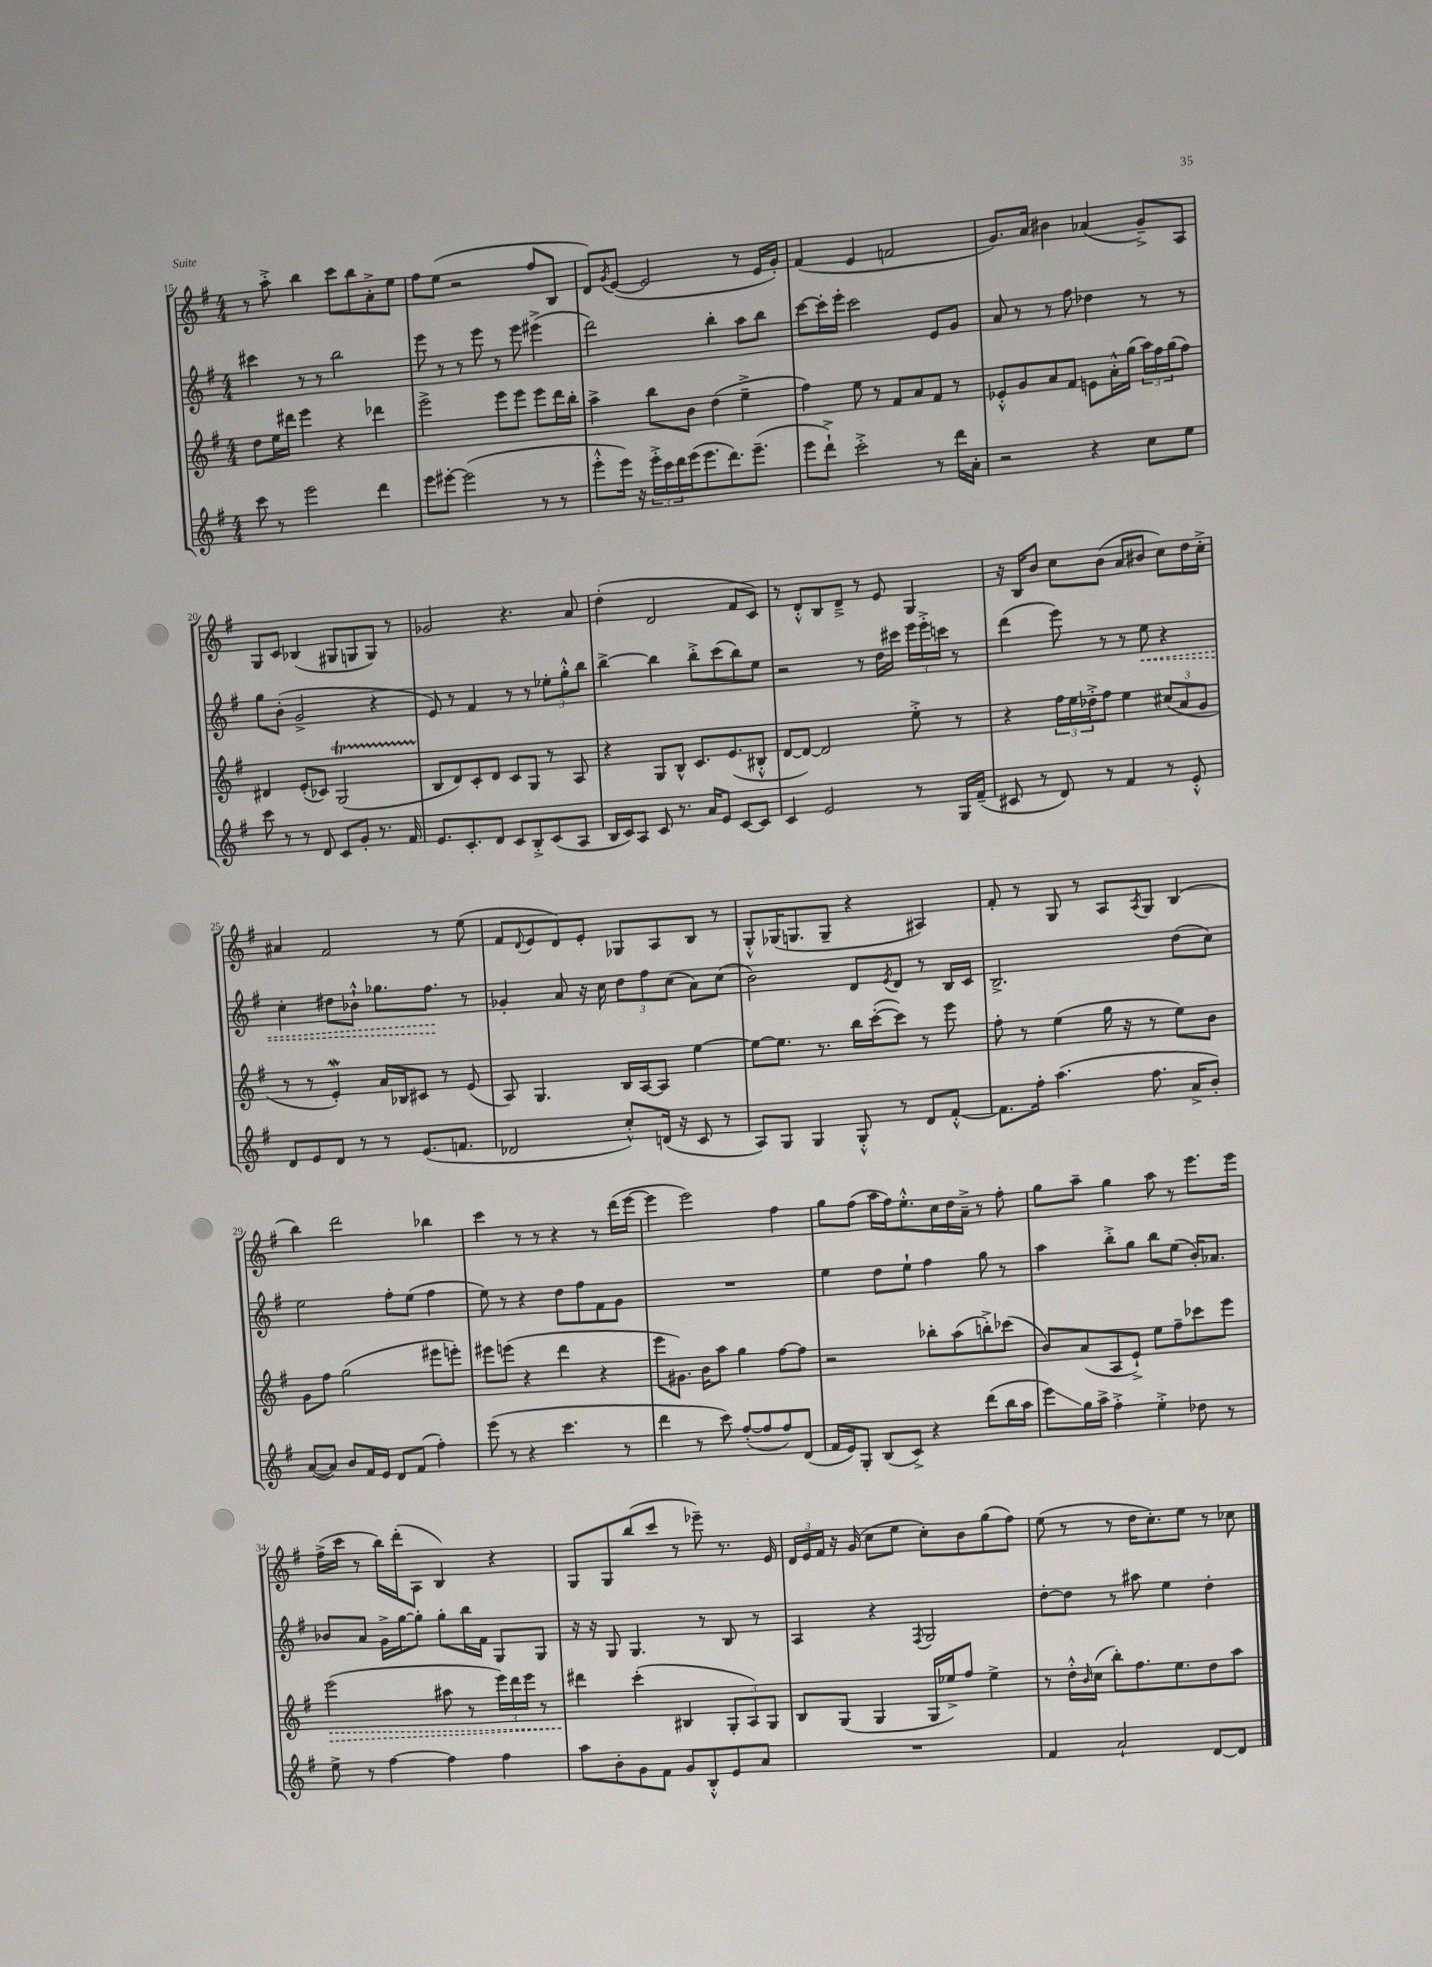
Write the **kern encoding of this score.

**kern	**kern	**kern	**kern
*staff4	*staff3	*staff2	*staff1
*clefG2	*clefG2	*clefG2	*clefG2
*k[f#]	*k[f#]	*k[f#]	*k[f#]
*M4/4	*M4/4	*M4/4	*M4/4
8ccc\	8dd\L	4ccc#\	8r
8r	16ee\L	.	8aa'^\
.	16ddd#\JJ	.	.
2eee\	4eee\	8r	4bb\
.	.	8r	.
.	4r	2bb\	8ccc\L
.	.	.	8bb\
4ddd\	4ddd-\	.	8a'^\
.	.	.	8ee\J
=	=	=	=
8eee\L	2eee^\	8eee\	8ff#\L
[8eee#'\J	.	8r	(8ee\J
(2eee#\]	.	8r	2r
.	.	8eee\	.
.	8eee\L	8r	.
.	8eee\J	8eee\	.
8r	8eee\L	(4eee#^\	8ff#/L
8r	16ddd\L	.	8B/J
.	16bb'\JJ	.	.
=	=	=	=
8eee'^^\L	4aa^\	2ddd\)	8d/L)
.	.	.	8qg/
16eee\Jk)	.	.	([8e/J
16r	.	.	.
24eee'^\LL	8bb\L	.	2e/]
24ccc\	.	.	.
24ddd\	.	.	.
(16eee\J	8b\J	.	.
8.eee\	.	.	.
.	(4dd\	4bb'\	.
8.ddd\)	.	.	.
.	4ee~^\	8aa\L	8r
(8.eee~\J	.	.	.
.	.	8bb\J	16e/LL
.	.	.	16g'/JJ)
=	=	=	=
8eee\L	4ff#\)	[8ccc\L	(4f#/
8ddd`^\J)	.	16ccc'\]L	.
.	.	16eee'\JJ	.
2ccc'^\	8ee\	2ccc\	4e/
.	8r	.	.
.	8f#/L	.	2f/
.	8a/	.	.
8r	8f#/J	8e/L	.
16ddd\LL	8r	8g/J	.
16a'\JJ	.	.	.
=	=	=	=
2r	8e-'^^/L	8a/	8.g/L)
.	8g/	8r	.
.	.	.	16a/Jk
.	8a/	8r	4b#\
.	8f#/J	8ff#\	.
4r	8e\L	4dd-\	(4a-/
.	16a'^^\L	.	.
.	(16gg\JJ	.	.
8cc\L	24aa\LL)	8r	8g~^/L)
.	24ff#\	.	.
.	(24gg\J	.	.
8ee\J	8ff#\J)	8r	8A/J
=	=	=	=
8ccc\	4d#/	8gg\L	8G/L
8r	.	(8b'\J	8c/J
8r	(8e'/L	2g^/	(4B-/
8d/	8c-/J)	.	.
8c/L	(2G/	.	8G#/L
8g'/J	.	.	8G/
8.r	.	4r	8G/J)
.	.	.	8r
16f#/	.	.	.
=	=	=	=
8.e/L	8B/L	8e/)	2g-/
.	8d/)	8r	.
8.c'/	.	.	.
.	8c'/	4f#/	.
8d/J	8d/J	.	.
8c/L	8c/L	8r	4.r
8B'^/	8G/J	8r	.
(8c/	8r	12ee-'\L	.
.	.	12gg'^^\	.
8A/J	8A/	.	8a/
.	.	12bb\J	.
=	=	=	=
16B/LL	4r	[4bb^\	(4dd'\
16c/J)	.	.	.
8A/J	.	.	.
8c/	8G/L	4bb\]	2d/
8.r	8B^^/J	.	.
.	8.c/L	8bb'^\L	.
16a/LK	.	.	.
8e/J	.	(8ccc\	.
.	(8.e/	.	.
[8c/L	.	8bb\)	8f#/L
8c/]J	8B#'^^/J	8ee\J	8c/J)
=	=	=	=
4c/	[8d/L	2r	8r
.	8d/_J)	.	8d'^^/L
2e/	2d/]	.	8B/
.	.	.	8d~^/J
.	.	8r	8r
.	.	16dd\LL	8e/
.	.	16ccc#\JJ	.
8r	8ee'^\	24eee\LL	4G/
.	.	24eee'^\	.
.	.	24ccc\JJ	.
16G/LL	8r	8r	.
(16f#~/JJ	.	.	.
=	=	=	=
8c#/	4r	(4ddd\	16r
.	.	.	16B/LK
8r	.	.	8b/J
8d/)	24ff#\LL	8eee\)	8cc\L
.	24ee\	.	.
.	24dd-'^\J	.	.
8r	8ff#\J	8r	(8b\J
4f#/	4ee\	8r	8a/L
.	.	8ee\	8b#/J
8r	(12cc#/L	4r	8cc\L)
.	12a/	.	.
8e'^^/	.	.	16dd\L
.	12g/J	.	.
.	.	.	16cc'^\JJ
=	=	=	=
8d/L	8r	4cc'\	4a#/
8e/	8r	.	.
8d/J	4e'/)	8dd#\L	2f#/
8r	.	8b-`^^\J	.
8r	16a/LL	8.gg-\L	.
.	16B-/J	.	.
(8.e/L	8c#/J	.	.
.	.	8.ff#\J	.
.	8r	.	8r
8.f/J	.	.	.
.	(8e/	8r	(8ee\
=	=	=	=
2d-/	8A/)	4g-'/	8f#/L
.	.	.	8qqd/
.	4.G/	.	8e/
.	.	8a/	8d/)
.	.	16r	8e'/J
.	.	16cc\	.
8cc'^^/L)	16B/LL	12dd\L	8G-/L
.	[16A/J	.	.
.	.	12ff#\	.
(16d/Jk	8A/]J	.	8A/
.	.	(12cc\J	.
16r	.	.	.
8c/	[4ee\	8a\L)	8B/J
8r	.	(8cc\J	8r
=	=	=	=
8A/L)	8ee\_L	2b\)	8G'^^/L
8G/J	8.ee\]J	.	(16G-/K
.	.	.	8.G/
4G/	.	.	.
.	8.r	.	.
.	.	.	8G~/J
8G'^^/	16bb\LL	8d/L	4r
.	([16ccc'\J	.	.
.	.	8qe/	.
8r	8ccc\]J)	8d/J	.
8d/L	8r	8r	4A#/)
[8f#'^^/J	8eee\	16B/LL	.
.	.	16c/JJ	.
=	=	=	=
8.f#\]L	8ff#'\	2.B^/	8f#'/
.	8r	.	8r
16ff#'\Jk	.	.	.
(4.aa\	(4ee\	.	8G/
.	.	.	8r
.	16gg\	.	8A/L
.	16r	.	.
.	.	.	8qA/
8.ff#\	8r	.	8G/J
.	8ee\L)	(8dd\L	(4B/
16a^/LK	.	.	.
8b'/J)	8b\J	8cc\J)	.
=	=	=	=
([8a/L	8g\L	2ee\	4bb\)
8a/]J)	8ff#\J	.	.
8b/L	(2gg\	.	2ddd\
16f#/L	.	.	.
16e/JJ	.	.	.
8d/L	.	8ff#'\L	.
(8f#/J	.	(8ee\J	.
4ff#'\)	8eee#\L	4ff#\	4bb-\
.	8eee'\J)	.	.
=	=	=	=
(8eee\	8eee#\L	8ee\)	4ccc\
8r	(8eee\J	8r	.
4r	4r	4r	8r
.	.	.	8r
4.ccc\	4ddd\	8dd\L	4r
.	.	8ff#\	.
.	4r	8f#\	8r
8r	.	8g\J	(16ddd\LL
.	.	.	[16eee\JJ
=	=	=	=
4ddd\	8eee\L	1r	4eee\]
.	8.g#\J)	.	.
8r	.	.	2eee\)
.	16b\LK	.	.
8ccc\)	8aa\J	.	.
([8ff#'/L	4gg\	.	.
8ff#/]	.	.	.
8ff#/)	[8ff#\L	.	4ff#\
(8d/J	8ff#\]J	.	.
=	=	=	=
16f#/LL	2r	4ee\	8gg\L
16e/J)	.	.	.
8G'/J	.	.	(8ff#\J
(8B/L	.	8dd\L	16aa\LL
.	.	.	16ff#\J)
8c^/J)	.	8ee`\J	8.ee'^^\
4r	8bb-'\L	4ff#\	.
.	.	.	16cc\L
.	(8aa\	.	16dd\
.	.	.	16a~^\JJ
(8ddd\L	8bb'^\)	8gg\	8r
16bb\L	(8ccc-\J	8r	8ff#'\
16aa\JJ	.	.	.
=	=	=	=
8eee\L)	8b/L)	4aa\	8gg\L
16gg\L	(8a/	.	8aa~\J
16aa^\JJ	.	.	.
4ff#'^\	8A/	8bb'^\L	4gg\
.	8e`^/J)	8gg\J	.
4ee'^\	8ee\L	8bb\L	8aa\
.	8ff#~\	(8ee\J	8r
8dd-\	8ccc-\	16b'/LK)	8.eee\L
.	.	8.a-/J	.
8r	8eee\J	.	.
.	.	.	16eee\Jk
=	=	=	=
8ee^\	(2eee\	8b-/L	(16ff#^\LL
.	.	.	16ccc\JJ
8r	.	8a/J	8r
[4ff#\	.	16g^\LL	16bb\LL)
.	.	[16gg\J	(16ddd'\J
.	.	8gg'\]J	8A\J
4ff#\]	8aa#\	8gg'\L	4B/)
.	8r	16bb\L	.
.	.	16f#\JJ	.
4ff#\	24eee\LL)	8G/L	4r
.	24ddd\	.	.
.	24eee\JJ	.	.
.	8r	8G/J	.
=	=	=	=
8aa\L	4ddd#\	16r	8G/L
.	.	16r	.
8b'\	.	8G/	8G/
8g\	(4ccc'\	4.G/	(8bb/
8f#\J	.	.	8ccc/J
8g/L	4B#/	.	8r
8B'^^/	.	8r	8eee-~\)
8e/	12G'/L	8B/	8.r
.	12A/)	.	.
8a/J	.	8r	.
.	12G/J	.	.
.	.	.	16e/
=	=	=	=
1r	8B/L	4A/	24d/LL
.	.	.	24e/
.	.	.	24f#/JJ
.	(8G/J	.	16r
.	.	.	(16g/
.	4G/	4r	8cc\L
.	.	.	8ee\J
.	.	8qF#/	.
.	16G/LL	2G/	8cc'\L)
.	16ee-^/J)	.	.
.	8ff#/J	.	8b\
.	4ee-^\	.	(8gg\
.	.	.	8ff#\J)
=	=	=	=
4f#/	8r	[8dd'\L	(8ee\
.	16dd'^^\LL	8dd\]J	8r
.	16qqb/	.	.
.	(16cc\JJ	.	.
2a`/	8bb'\L)	8r	8r
.	8.ff#\	8aa#\	16dd\LK
.	.	.	8.cc'\)
.	.	4ee\	.
.	8.ee\	.	.
.	.	.	8ee\J
[8d/L	8dd\	4dd'\	8r
8d/]J	8aa\J	.	8cc-\
==	==	==	==
*-	*-	*-	*-
